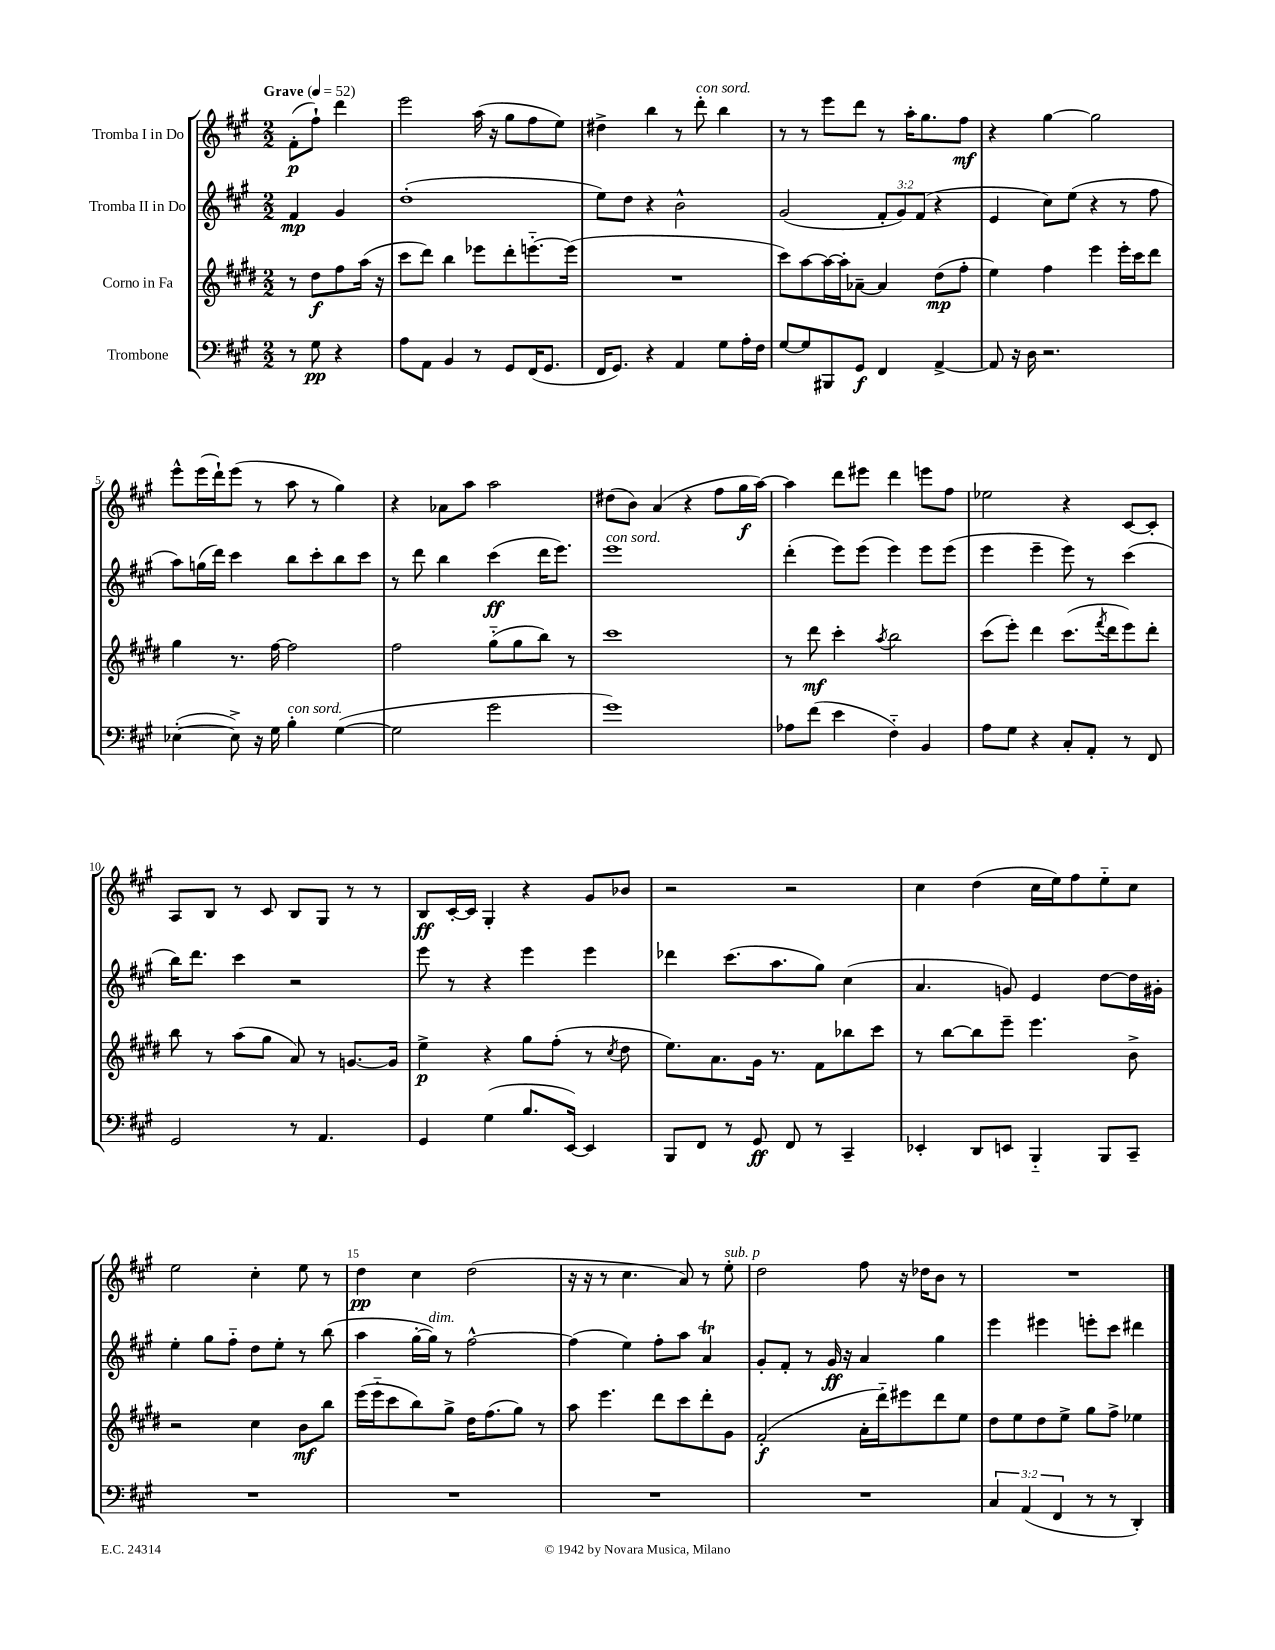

**kern	**kern	**kern	**kern
*staff4	*staff3	*staff2	*staff1
*clefF4	*clefG2	*clefG2	*clefG2
*k[f#c#g#]	*k[f#c#g#d#]	*k[f#c#g#]	*k[f#c#g#]
*M2/2	*M2/2	*M2/2	*M2/2
*MM52	*MM52	*MM52	*MM52
8r	8r	4f#/	(8f#'\L
8G#\	8dd#\L	.	8ff#`\J)
4r	8ff#\	4g#/	4ddd\
.	(16aa\Jk	.	.
.	16r	.	.
=	=	=	=
8A\L	8ccc#\L	(1dd'	2eee\
8AA\J	8ddd#\J)	.	.
4BB/	4bb\	.	.
8r	8eee-\L	.	(16aa\
.	.	.	16r
8GG#/L	8ddd#'\	.	8gg#\L
(16FF#/K	[8.eee'~\	.	8ff#\
8.GG#/J	.	.	.
.	.	.	8ee\J)
.	(16eee\]Jk	.	.
=	=	=	=
16FF#/LK	1r	8ee\L)	4dd#^\
8.GG#/J)	.	.	.
.	.	8dd\J	.
4r	.	4r	4bb\
4AA/	.	2b^^\	8r
.	.	.	8ddd'\
8G#\L	.	.	4bb\
16A'\L	.	.	.
16F#\JJ	.	.	.
=	=	=	=
[8G#/L	8ccc#\L)	(2g#/	8r
8G#/]	[8aa\	.	8r
8BBB#/	16aa\_L	.	8eee\L
.	16aa'\]J	.	.
8GG#/J	[8a-~\J	.	8ddd\J
4FF#/	4a-/]	12f#'/L	8r
.	.	12g#/)	.
.	.	.	16aa'\LK
.	.	(12f#/J	.
.	.	.	8.gg#\
[4AA^/	(8dd#\L	4r	.
.	8ff#'\J	.	8ff#\J
=	=	=	=
8AA/]	4ee\)	4e/	4r
16r	.	.	.
16D\	.	.	.
2.r	4ff#\	8cc#\L)	[4gg#\
.	.	(8ee\J	.
.	4eee\	4r	2gg#\]
.	16eee'\LL	8r	.
.	16ccc#\J	.	.
.	8ddd#\J	8ff#\	.
=	=	=	=
([4E-'\	4gg#\	8aa\L)	8eee^^\L
.	.	(16gg\L	(16eee\L
.	.	16ddd\JJ)	16ddd`\J)
8E-^\])	8.r	4ccc#\	(8eee\J
16r	.	.	8r
16G#\	[16ff#\	.	.
4B'\	2ff#\]	8bb\L	8aa\
.	.	8ccc#'\	8r
([4G#\	.	8bb\	4gg#\)
.	.	8ccc#\J	.
=	=	=	=
2G#\]	2ff#\	8r	4r
.	.	8ddd\	.
.	.	4bb\	8a-\L
.	.	.	8aa\J
2g#\	(8gg#'~\L	(4ccc#\	2aa\
.	8gg#\	.	.
.	8bb\J)	16ddd\LK	.
.	.	8.eee\J)	.
.	8r	.	.
=	=	=	=
1g#)	1ccc#	1eee	(8dd#\L
.	.	.	8b\J)
.	.	.	(4a/
.	.	.	4r
.	.	.	8ff#\L
.	.	.	16gg#\L
.	.	.	[16aa\JJ)
=	=	=	=
8A-\L	8r	(4ddd'\	4aa\]
(8f#\J	8ddd#\	.	.
4e\	4ccc#'\	8eee\L)	8ddd\L
.	.	(8eee\J	8eee#\J
.	8qaa/	.	.
4F#'~\)	2bb\	4eee\)	4ddd\
4BB/	.	8eee\L	8eee\L
.	.	(8eee\J	8ff#\J
=	=	=	=
8A\L	(8ccc#\L	4eee\	2ee-\
8G#\J	8eee'\J)	.	.
4r	4ddd#\	4eee~\	.
8C#'/L	(8.ccc#\L	8eee\)	4r
8AA'/J	.	8r	.
.	8qfff#/	.	.
.	16ddd#\k	.	.
8r	8eee\)	(4ccc#\	[8c#/L
8FF#/	8ddd#'\J	.	8c#'/]J
=	=	=	=
2GG#/	8bb\	16bb\LK)	8A/L
.	.	8.ddd\J	.
.	8r	.	8B/J
.	(8aa\L	4ccc#\	8r
.	8gg#\J	.	8c#/
8r	8a/)	2r	8B/L
4.AA/	8r	.	8G#/J
.	[8.g/L	.	8r
.	.	.	8r
.	16g/]Jk	.	.
=	=	=	=
4GG#/	4ee^\	8eee\	8B/L
.	.	8r	[16c#'/L
.	.	.	16c#/]JJ
(4G#\	4r	4r	4G#'/
8.B/L	8gg#\L	4eee\	4r
.	(8ff#'\J	.	.
[16EE/Jk)	.	.	.
4EE/]	8r	4eee\	8g#/L
.	8qcc#/	.	.
.	8dd#\	.	8b-/J
=	=	=	=
8BBB/L	8.ee\L)	4ddd-\	2r
8FF#/J	.	.	.
.	8.a\	.	.
8r	.	(8.ccc#\L	.
8GG#/	16g#\Jk	.	.
.	8.r	8.aa\	.
8FF#/	.	.	2r
8r	8f#\L	8gg#\J)	.
4CC#~/	8bb-\	(4cc#\	.
.	8ccc#\J	.	.
=	=	=	=
4EE-'/	8r	4.a/	4cc#\
.	[8bb\L	.	.
8DD/L	8bb\]	.	(4dd\
8EE/J	8eee~\J	8g/)	.
4BBB'~/	4.eee\	4e/	16cc#\LL
.	.	.	16ee\J)
.	.	.	8ff#\
8BBB/L	.	[8dd\L	8ee'~\
8CC#~/J	8b^\	16dd\]L	8cc#\J
.	.	16g#'\JJ	.
=	=	=	=
1r	2r	4ee'\	2ee\
.	.	8gg#\L	.
.	.	8ff#'~\J	.
.	4cc#\	8dd\L	4cc#'\
.	.	8ee'\J	.
.	8b\L	8r	8ee\
.	8bb\J	(8bb\	8r
=	=	=	=
1r	(16eee\LL	4aa\	4dd\
.	16eee'~\J	.	.
.	8ccc#\	.	.
.	8bb\)	[16gg#'\LL	4cc#\
.	.	16gg#\]JJ)	.
.	8gg#^\J	8r	.
.	16dd#\LK	[2ff#^^\	(2dd\
.	(8.ff#\	.	.
.	8gg#\J)	.	.
.	8r	.	.
=	=	=	=
1r	8aa\	(4ff#\]	16r
.	.	.	16r
.	4.eee\	.	8r
.	.	4ee\)	4.cc#\
.	8ddd#\L	8ff#'\L	.
.	8ccc#\	8aa\J	8a/)
.	8ddd#'\	4a/	8r
.	8g#\J	.	8ee'\
=	=	=	=
1r	(2f#'/	8g#'/L	2dd\
.	.	8f#'/J	.
.	.	8r	.
.	.	16g#/	.
.	.	16r	.
.	16a'\LL	4a/	8ff#\
.	16ddd#'~\J)	.	.
.	8eee#\	.	16r
.	.	.	16dd-\LK
.	8ddd#\	4gg#\	8b\J
.	8ee\J	.	8r
=	=	=	=
6C#/	8dd#\L	4eee\	1r
.	8ee\	.	.
(6AA/	.	.	.
.	8dd#\	4eee#\	.
6FF#/	.	.	.
.	8ee^\J	.	.
8r	8gg#\L	8eee'\L	.
8r	8ff#^\J	8ccc#\J	.
4DD'/)	4ee-\	4ddd#\	.
==	==	==	==
*-	*-	*-	*-
